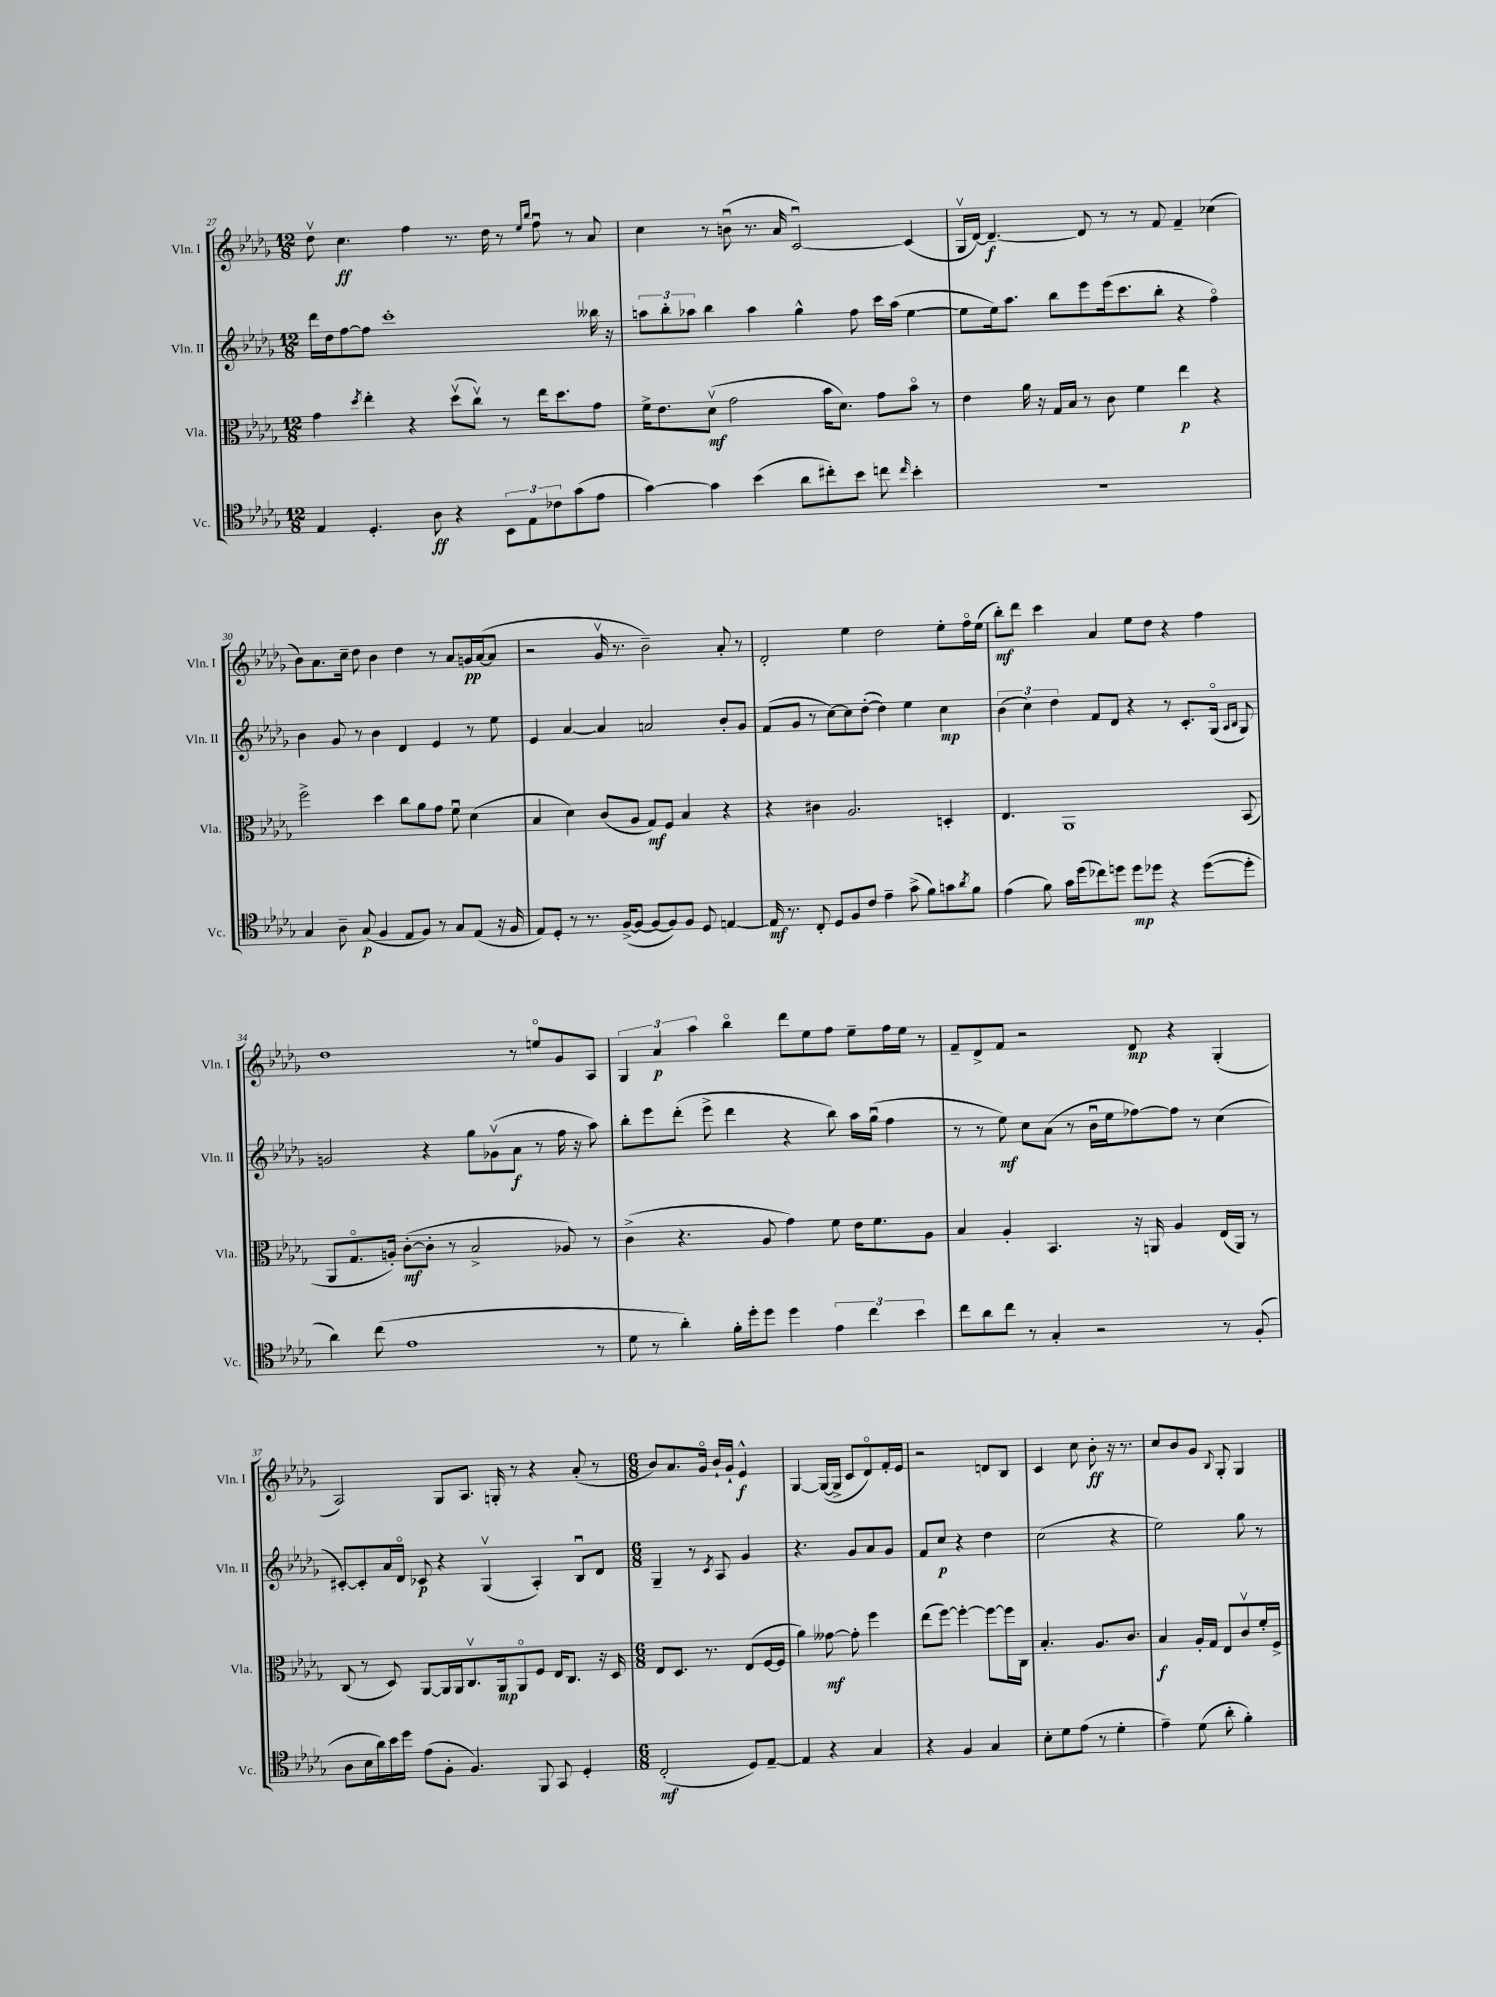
<<
\new StaffGroup <<
\new Staff = "s0" \with { instrumentName = "Vln. I" shortInstrumentName = "Vln. I" } {
    \clef treble \key des \major \numericTimeSignature \time 12/8
    des''8\upbow c''4.\ff f''4 r8. des''16 r8 \grace { ees''16 bes''16 } f''8\downbow r8 aes'8 |
    c''4 r8 b'8\downbow( r8. aes'16 c'2~\downbow) c'4( |
    ges16\upbow des'16~) des'4.~--\f des'8 r8 r8 f'8 f'4-- ces''4( |
    bes'8) aes'8. c''16-- des''8 bes'4 des''4 r8 aes'8 g'16\pp aes'16~( aes'8 |
    r2 ges'16\upbow r8. bes'2--) aes'8-. r8 |
    des'2-. ees''4 des''2 ees''8-. f''16\flageolet ees''16( |
    bes''8-.\mf) des'''8 c'''4 aes'4 ees''8 des''8 r4 f''4 |
    des''1 r8 e''8\flageolet ges'8 aes8 |
    \tuplet 3/2 { ges4 aes'4\p aes''4 } bes''4\flageolet des'''8 ees''8 f''8 ees''8-- f''16 ees''16 r8 |
    f'8-- des'8-> f'8 r2 des'8\mp r4 ges4-.( |
    aes2) ges8 aes8. g16-. r8 r4 aes'8-.( r8 |
    \numericTimeSignature \time 6/8 bes'8) aes'8. ges'16\flageolet bes'16-! ges'16-! ees'4-^\f |
    ges4~ ges16~( ges16-> c'8 des'8\flageolet) f'16-. ees'16 |
    r2 d'8 bes8 |
    c'4 c''8 bes'8-.\ff r16 r8. |
    c''8 bes'8 ges'8 \appoggiatura { bes8 } ges8-. ges4 \bar "|." |
}
\new Staff = "s1" \with { instrumentName = "Vln. II" shortInstrumentName = "Vln. II" } {
    \clef treble \key des \major \numericTimeSignature \time 12/8
    des'''16 des''16 f''8~ f''8 c'''1-. beses''16 r16 |
    \tuplet 3/2 { a''8 bes''8-. aes''8 } bes''4 aes''4 ges''4-^ f''8 c'''16 aes''16( ees''4~ |
    ees''8 ees''16) aes''8. bes''8 ees'''8 ees'''16( c'''8. bes''8-. r4 f''4\flageolet) |
    bes'4 ges'8 r8 bes'4 des'4 ees'4 r8 ees''8 |
    ees'4 aes'4~ aes'4 a'2 bes'8-. ges'8 |
    f'8( ges'8 r8 c''8~) c''8 des''8~-.( des''4) ees''4 c''4\mp |
    \tuplet 3/2 { bes'4( c''4) des''4 } f'8 des'8 r4 r8 c'8.-. ges16\flageolet( \grace { aes16 bes16 } ges8) |
    g'2 r4 ges''8 ges'8\upbow( aes'8\f r8 f''16 r16 aes''8) |
    bes''8-. ees'''8 des'''8-.( ees'''8-> des'''4 r4 bes''8) aes''16 ges''16\downbow( f''4 |
    r8 r8 ees''8\mf) c''8 aes'8( r8 bes'16\downbow ees''16 fes''8~) fes''8 r8 c''4( |
    cis'8~-.) cis'8-. aes'16 des'16\flageolet ces'8\p r4 ges4\upbow( aes4-.) bes8\downbow des'8 |
    \numericTimeSignature \time 6/8 ges4-- r8 \acciaccatura { c'8 } aes8 ges'4 |
    r4. ges'8 aes'8 ges'8 |
    f'8 c''8\p r4 des''4 |
    c''2( r4 |
    ees''2) ges''8 r8 \bar "|." |
}
\new Staff = "s2" \with { instrumentName = "Vla." shortInstrumentName = "Vla." } {
    \clef alto \key des \major \numericTimeSignature \time 12/8
    ges'4 \acciaccatura { des''8 } ees''4-. r4 des''8\upbow( c''8\upbow) r8 ees''16 des''8. ges'8 |
    f'16-> ees'8. des'8\upbow\mf( ges'2 bes'16 des'8.) ges'8 bes'8\flageolet r8 |
    ees'4 aes'16 r16 ges16 bes16 r8 c'8 f'4 ees''4\p r4 |
    f''2-> des''4 c''8 aes'8 ges'8 f'8\downbow des'4( |
    bes4 des'4) c'8( aes8 ges8\mf) f8 bes4 r4 |
    r4 cis'4 aes2. d4-. |
    ees4. aes,1 bes,8( |
    aes,8 ges8.\flageolet a16-.) c'8~-.\mf( c'8-. r8 bes2-> aes8) r8 |
    c'4->( r4. aes8 ges'4) f'8 ees'16 f'8. aes8 |
    bes4 aes4-. bes,4. r16 a,16 aes4 ees16( a,16) r8 |
    c8( r8 des8) aes,8~ aes,16 aes,16 c8.\upbow aes,16\mp aes,8\flageolet f8 ees16 c8. r16 des16 |
    \numericTimeSignature \time 6/8 ees8 des8. r8. ees8( f16~ f16 |
    aes'4) geses'8~\mf geses'8-. f''4 |
    ees''8( f''8~) f''4~-. f''8~ f''16 c16 |
    bes4.-. aes8. c'8. |
    bes4\f aes16-. ges16 ees8 c'8\upbow f'16-. f16-> \bar "|." |
}
\new Staff = "s3" \with { instrumentName = "Vc." shortInstrumentName = "Vc." } {
    \clef tenor \key des \major \numericTimeSignature \time 12/8
    ees4 des4.-. aes8\ff r4 \tuplet 3/2 { bes,8 ees8 ces'8 } ges'8( ees'8 |
    ges'4~) ges'4 bes'4( aes'8 cis''8-.) bes'8 c''8 \grace { c''16 } bes'4-. |
    R1. |
    ges4 aes8-- ges8\p( f4 ees8 f8) r8 ges8 ees8( r16 f16 |
    ees8) des8-. r8 r8. f16~->( f8~ f8~ f8) f8 des8 e4~ |
    e16\mf r8. c8-. des8 f8 c'8 ees'4-- ges'8->( f'8) g'8 \acciaccatura { aes'8 } f'8 |
    ees'4( f'8) ges'16 des''16( ces''8) d''8 d''8\mp des''8 r4 des''8~( des''8-. |
    aes'4) c''8( ees'1 r8 |
    des'8 r8 aes'4-.) f'16-. des''16-. des''8 des''4 \tuplet 3/2 { ees'4 c''4 bes'4 } |
    c''8 aes'8 c''8 r8 ges4-. r2 r8 f8-.( |
    aes8 bes16 aes'16) bes'16 des''16 ees'8( f8-. f4.) f,8 ges,8 des4-. |
    \numericTimeSignature \time 6/8 c2-.\mf( des8) ees8~-- |
    ees4 r4 ges4 |
    r4 f4 ges4 |
    bes8-. des'8 ees'8( r8 des'4-. |
    ees'4--) des'8( aes'8-. f'4-.) \bar "|." |
}
>>
>>
\layout { \context { \Score currentBarNumber = #27 } }
